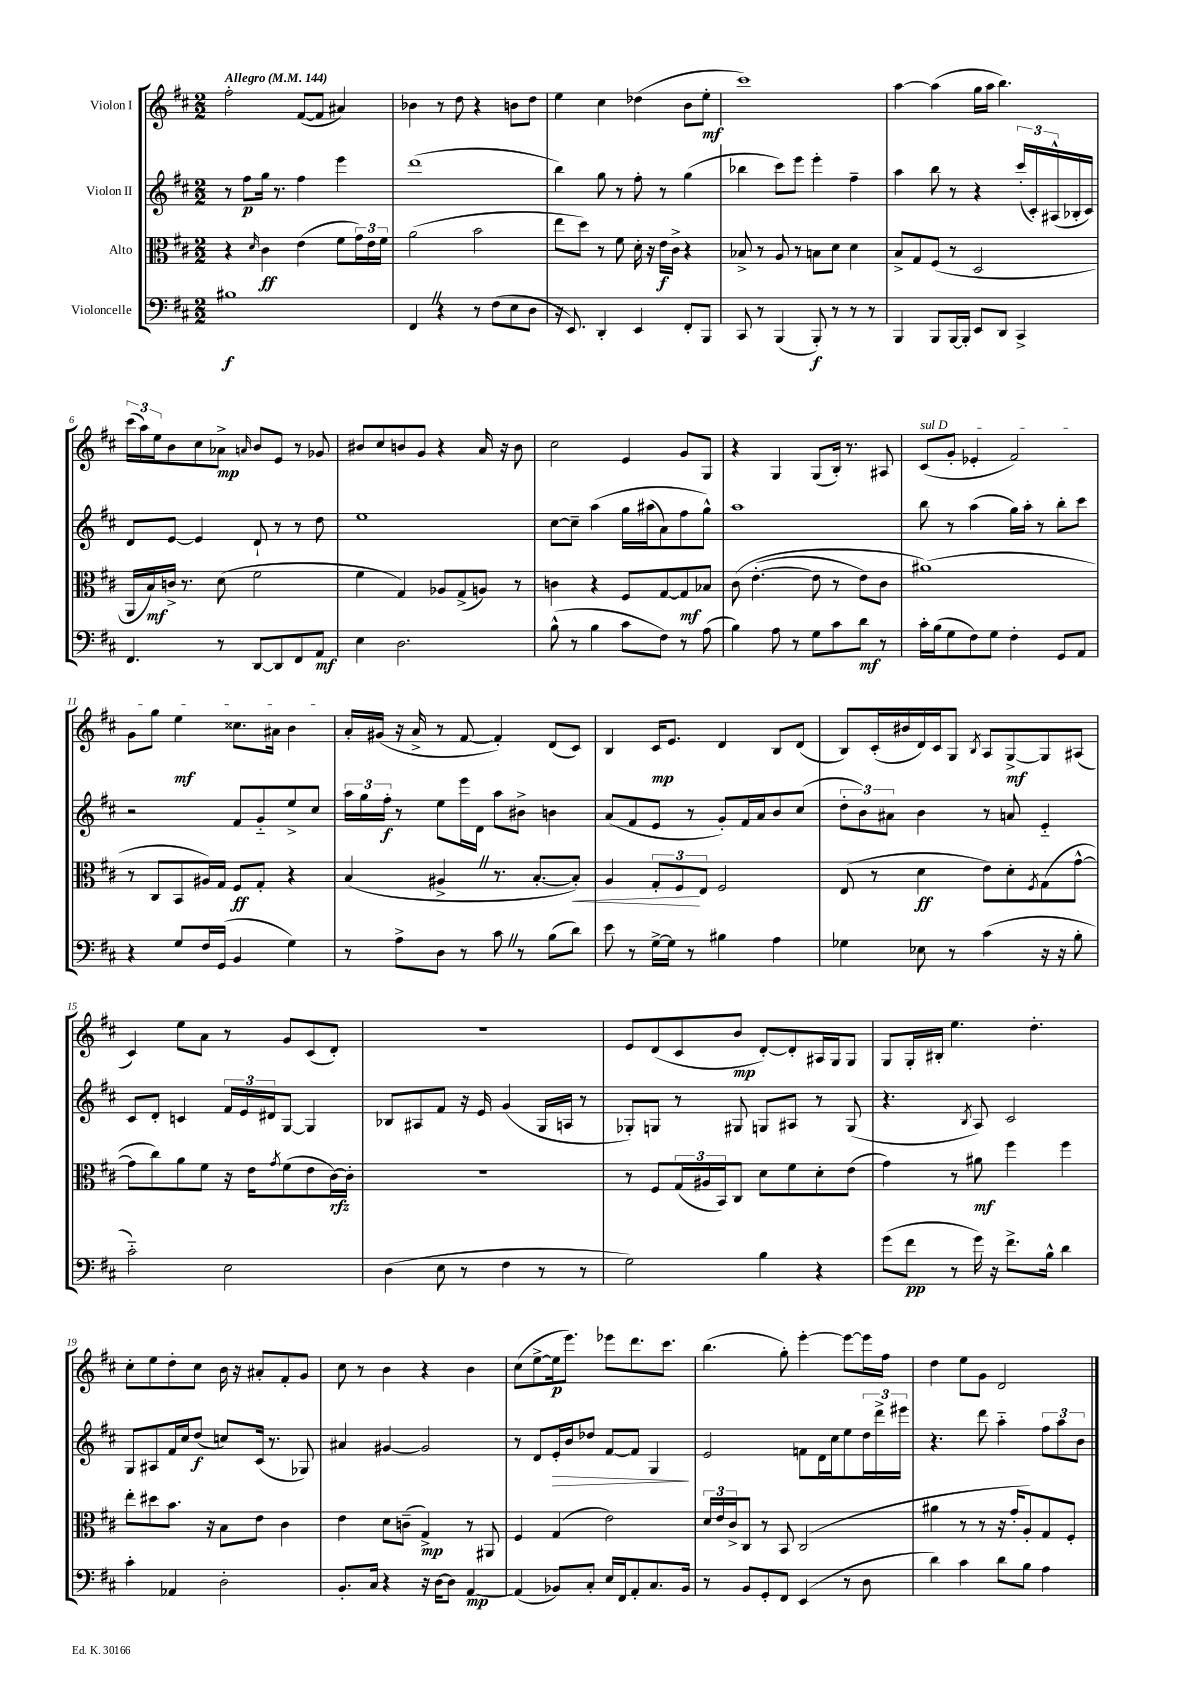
<<
\new StaffGroup <<
\new Staff = "s0" \with { instrumentName = "Violon I" } {
    \clef treble \key d \major \numericTimeSignature \time 2/2 \tempo "Allegro" 4 = 144
    fis''2-. fis'8~( fis'8 ais'4) |
    bes'4 r8 d''8 r4 b'8 d''8 |
    e''4 cis''4 des''4( b'8 e''8-.\mf |
    cis'''1) |
    a''4~ a''4( g''16 a''16 b''4.) |
    \tuplet 3/2 { cis'''16( a''16) e''16 } b'8 cis''8 aes'8->\mp \grace { a'16 } b'8 e'8 r8 ges'8 |
    bis'8 cis''8 b'8 g'8 r4 a'16 r16 b'8 |
    cis''2 e'4 g'8 g8 |
    r4 g4 g8( b16-.) r8. ais8 |
    \once \override TextSpanner.bound-details.left.text = \markup { \italic "sul D" } cis'8\startTextSpan( g'8-. ees'4-. fis'2) |
    g'8 g''8 e''4\mf cisis''8. ais'16 b'4\stopTextSpan |
    a'16-. gis'16( r16 a'16-> r8 fis'8~ fis'4-.) d'8( cis'8) |
    b4 cis'16\mp e'8. d'4 b8 d'8( |
    b8) cis'16-.( bis'16 d'16) cis'16 g8 \acciaccatura { b8 } a8 g8~->\mf g8 ais8( |
    cis'4) e''8 a'8 r8 g'8 cis'8( d'8-.) |
    R1 |
    e'8 d'8( cis'8 b'8\mp d'8~-.) d'8-. ais16 g16 g8 |
    g8 g16-. bis16-. e''4. d''4.-. |
    cis''8-. e''8 d''8-. cis''8 b'16 r16 ais'8-. fis'8-. g'8 |
    cis''8 r8 b'4 r4 b'4 |
    cis''8( e''8~-> e''16\p e'''8.) ees'''8 d'''8. cis'''8. |
    b''4.( g''8-.) e'''4~-. e'''8~ e'''16 fis''16 |
    d''4 e''8 g'8 d'2 \bar "|." |
}
\new Staff = "s1" \with { instrumentName = "Violon II" } {
    \clef treble \key d \major \numericTimeSignature \time 2/2
    r8 fis''8\p g''16 r8. fis''4 e'''4 |
    d'''1( |
    b''4) g''8 r8 fis''8-. r8 g''4( |
    bes''4 cis'''8) e'''8 e'''4-. fis''4-- |
    a''4 b''8 r8 r4 \tuplet 3/2 { cis'''16-.( cis'16-.) ais16-^( } bes16-. cis'16) |
    d'8 e'8~ e'4 d'8-! r8 r8 d''8 |
    e''1 |
    cis''8~ cis''8-- a''4\( g''16 ais''16( a'8) fis''8 g''8-^\) |
    a''1 |
    b''8 r8 a''4( g''16) a''16-. r8 b''8-. cis'''8 |
    r2 fis'8 g'8-_ e''8-> cis''8 |
    \tuplet 3/2 { a''16 g''16 fis''16-.\f } r8 e''8 e'''16 d'16 a''8 bis'8-> b'4 |
    a'8( fis'8 e'8 r8 g'8-.) fis'16 a'16 b'8 cis''8( |
    \tuplet 3/2 { d''8-. b'8) ais'8 } b'4 r8 a'8 e'4-_ |
    cis'8 d'8-. c'4 \tuplet 3/2 { fis'16 e'16 dis'16 } g8~ g4 |
    bes8 ais8 fis'8 r16 e'16 g'4( g16 a16 r8 |
    ges8-.) g8 r8 gis8 g8 ais8 r8 g8( |
    r4. \acciaccatura { b8 } a8) cis'2 |
    g8 ais8 fis'16 cis''16 d''8\f( c''8) cis'16( r8. ges8) |
    ais'4 gis'4~ gis'2 |
    r8 d'8 e'16-.\> b'16 des''8 fis'8~ fis'8 g4\! |
    e'2 f'8 d'16 cis''16 e''8 \tuplet 3/2 { d''16 d'''16-> eis'''16 } |
    r4. d'''8 a''4-_ \tuplet 3/2 { fis''8 a''8 b'8 } \bar "|." |
}
\new Staff = "s2" \with { instrumentName = "Alto" } {
    \clef alto \key d \major \numericTimeSignature \time 2/2
    r4 \grace { d'16 } cis'4\ff e'4( fis'8 \tuplet 3/2 { g'16) e'16 fis'16 } |
    a'2( b'2 |
    e''8 d''8) r8 fis'8 d'16-. r16 e'16\f cis'16-> r4 |
    bes8-> r8 a8 r8 b8 d'8 d'4 |
    b8-> g8 fis8( r8 d2 |
    a,16 b16\mf) c'16-> r8. d'8( fis'2 |
    fis'4 g4) aes8 g8->( a8) r8 |
    c'4 r4 fis8 g8~ g8\mf bes8 |
    cis'8\( e'4.~-.( e'8 r8 e'8) cis'8 |
    ais'1(\) |
    r8 cis8 b,8 ais16) g16 fis8\ff g8-. r4 |
    b4( ais4-> \once \override BreathingSign.text = \markup { \musicglyph "scripts.caesura.straight" } \breathe r8. b8.~-. b8-.\<) |
    a4 \tuplet 3/2 { g8-. fis8\! e8 } fis2 |
    e8( r8 d'4\ff e'8) d'8-. \acciaccatura { fis8 } g8( g'8~-^ |
    g'8 cis''8) a'8 fis'8 r16 e'16 \acciaccatura { g'8 } fis'8( e'8 cis'16~\rfz) cis'16-. |
    r1 |
    r8 fis8 \tuplet 3/2 { g16( ais16 b,16) } cis8 d'8 fis'8 d'8-. e'8( |
    g'4) r8 ais'8\mf fis''4 fis''4 |
    e''8-. dis''8 b'8. r16 b8 e'8 cis'4 |
    e'4 d'8 c'8--( g4->\mp) r8 ais,8 |
    fis4 g4( e'2) |
    \tuplet 3/2 { d'16 e'16 cis'16-> } cis8 r8 b,8 cis2( |
    ais'4 r8 r8 r16 g'16-. a8-.) g8 fis8-. \bar "|." |
}
\new Staff = "s3" \with { instrumentName = "Violoncelle" } {
    \clef bass \key d \major \numericTimeSignature \time 2/2
    bis1\f |
    fis,4 \once \override BreathingSign.text = \markup { \musicglyph "scripts.caesura.straight" } \breathe r4 r8 fis8( e8 d8 |
    r16 e,8.) d,4-. e,4 fis,8-. b,,8 |
    cis,8 r8 b,,4( b,,8-.\f) r8 r8 r8 |
    b,,4 b,,8 b,,16~ b,,16-. e,8 d,8 cis,4-> |
    fis,4. r8 d,8~ d,8 fis,8 a,8\mf |
    e4 d2. |
    b8-^( r8 b4 cis'8 fis8) r8 a8( |
    b4) a8 r8 g8 cis'8 d'8\mf r8 |
    cis'16-. b16( g8 fis8) g8 fis4-. g,8 a,8 |
    r4 g8 fis16 g,16( b,4 g4) |
    r8 a8-> d8 r8 cis'8 \once \override BreathingSign.text = \markup { \musicglyph "scripts.caesura.straight" } \breathe r8 b8( d'8) |
    e'8 r8 g16~-> g16 r8 bis4 a4 |
    ges4 ees8 r8 cis'4( r16 r16 b8-. |
    cis'2-_) e2 |
    d4( e8 r8 fis4 r8 r8 |
    g2) b4 r4 |
    g'8( fis'8\pp r8 g'16) r16 fis'8.-> b16-^ d'4 |
    cis'4-. aes,4 d2-. |
    b,8.-. cis16 r4 r16 d16~ d8 a,4~\mp |
    a,4( bes,8) cis8-. e16 fis,16 a,8-. cis8. bes,16 |
    r8 b,8 g,8-. fis,8 e,4( r8 d8 |
    d'4) cis'4 d'8 b8 a4 \bar "|." |
}
>>
>>
